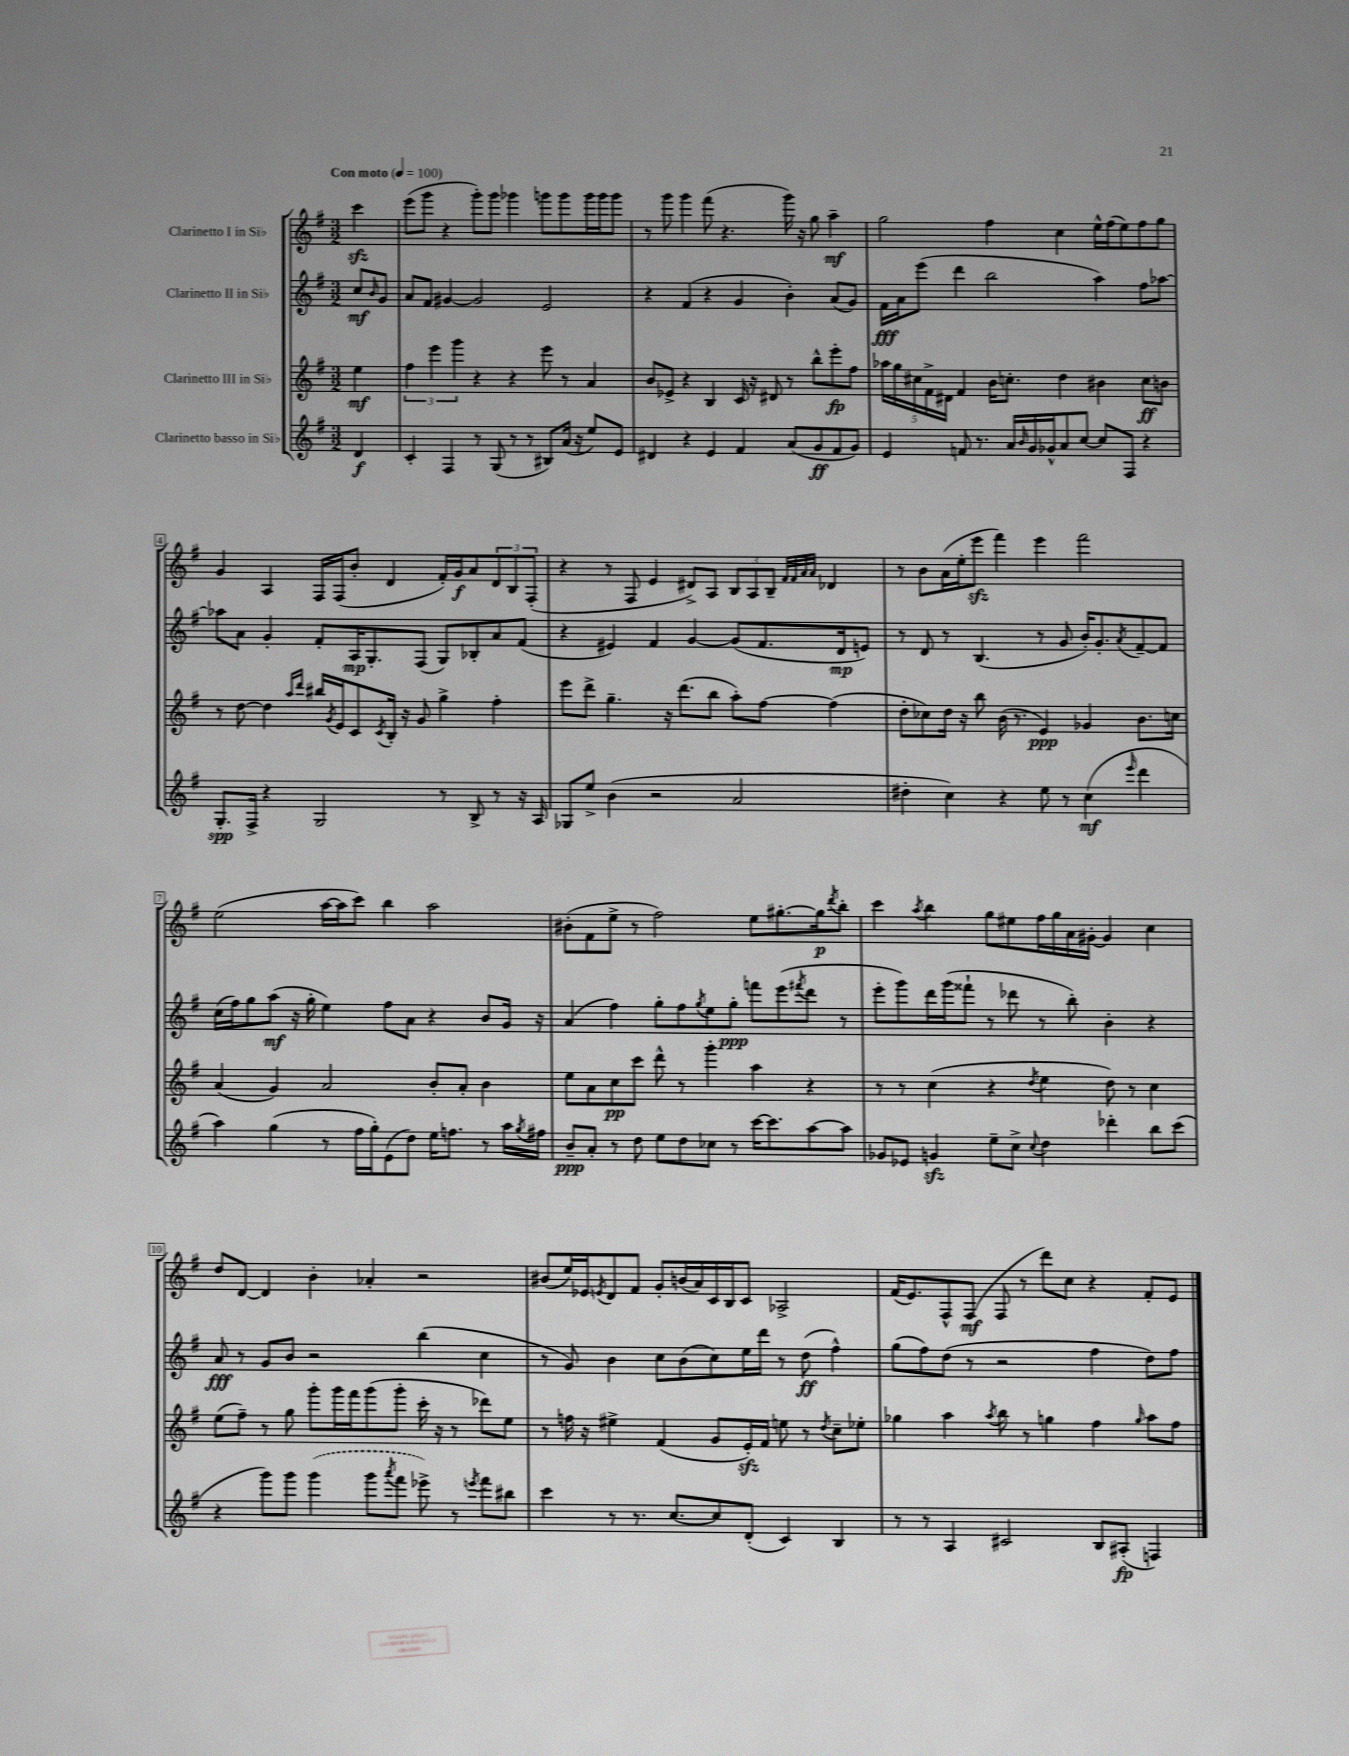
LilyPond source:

<<
\new StaffGroup <<
\new Staff = "s0" \with { instrumentName = "Clarinetto I in Sib" } {
    \clef treble \key g \major \numericTimeSignature \time 3/2 \partial 4 \tempo "Con moto" 4 = 100
    c'''4\sfz |
    e'''8( g'''8 r4 g'''8-.) g'''8 ges'''4 g'''8 g'''8 g'''16 g'''16 g'''8 |
    r8 g'''8 g'''4 fis'''8( r4. g'''16) r16 g''8 a''4--\mf |
    g''2 fis''4 c''4 e''16-^ fis''16( e''8) fis''8 g''8 |
    g'4 a4 fis16 fis16( b'8-. d'4 fis'16-.) g'16\f a'8 \tuplet 3/2 { d'8 b8 fis8-.( } |
    r4 r8 fis8 e'4 dis'8->) a8 \tuplet 3/2 { b8 a8 b8-- } \grace { fis'32 fis'32 a'32 a'32 } des'4 |
    r8 b'8 a'16( e''16-. e'''8\sfz fis'''4) e'''4 fis'''2 |
    e''2( a''16~ a''16 c'''8) b''4 a''2 |
    bis'8-.( fis'8 e''8-> r8 fis''2) e''8 gis''8.~-. gis''16\p \acciaccatura { d'''8 } b''8-. |
    c'''4 \acciaccatura { a''8 } b''4 g''8 eis''8 fis''16 g''16 a'16 gis'16~-. gis'4 c''4 |
    d''8 d'8~ d'4 b'4-. aes'4-. r2 |
    bis'8( e''16) ees'16 \acciaccatura { e'8 } d'8 fis'8 g'8-. b'16( a'16) c'16 b16 c'8 aes2-> |
    fis'16( e'8.) fis8-^ fis8\mf( fis8 r8 d'''8) c''8 r4 fis'8-. e'8 \bar "|." |
}
\new Staff = "s1" \with { instrumentName = "Clarinetto II in Sib" } {
    \clef treble \key g \major \numericTimeSignature \time 3/2 \partial 4
    c''8\mf \grace { b'16 } g'8 |
    a'8 fis'8 gis'4~ gis'2 e'2 |
    r4 fis'4( r4 g'4 b'4-.) a'8( g'8) |
    fis'16\fff a'16 e'''8( d'''4 b''2 a''4) fis''8 aes''8~ |
    aes''8 a'8 g'4-. fis'8-. a16\mp g8.-. fis8( g8) bes8-. a'8 fis'8( |
    r4 eis'4) fis'4 g'4~ g'8( fis'8. d'16\mp e'8) |
    r8 d'8 r8 b4.( r8 g'8 b'16-.) g'8.-. \acciaccatura { a'8 } fis'8~-- fis'8 |
    c''16( fis''16) g''8 a''8\mf( r16 g''16-. e''4) fis''8 a'8 r4 b'8 g'16 r16 |
    a'4( fis''4) g''8-. fis''8 \acciaccatura { g''8 } e''8 g''8-.\ppp f'''8 e'''8( \acciaccatura { fis'''8 } d'''8 r8 |
    e'''8-. g'''8) d'''16 g'''16( fisis'''8-! r8 des'''8 r8 b''8-.) b'4-. r4 |
    a'8\fff r8 g'8 b'8 r2 b''4( c''4 |
    r8 g'8) b'4 c''8 b'8( c''8) e''16 d'''16 r8 d''8\ff( fis''4-^) |
    g''8( fis''8) d''8( r8 r2 fis''4 d''8) fis''8 \bar "|." |
}
\new Staff = "s2" \with { instrumentName = "Clarinetto III in Sib" } {
    \clef treble \key g \major \numericTimeSignature \time 3/2 \partial 4
    e''4\mf |
    \tuplet 3/2 { fis''4 e'''4 g'''4 } r4 r4 e'''8 r8 a'4 |
    b'8 ees'8-> r4 b4 c'16 r16 dis'8 r8 b''8-^ e'''8-.\fp fis''8 |
    \tuplet 5/4 { aes''16 g''16 cis''16 fis'16-> dis'16 } fis'4 b'16 c''8.-. d''4 bis'4 c''8\ff b'8 |
    r8 d''8~ d''4 \grace { a''16 d'''16 } bis''16 \acciaccatura { g'8 } e'16 c'8 \acciaccatura { c'8 } b16-. r16 g'8 g''4-> fis''4-. |
    e'''8 d'''8-> g''4.-- r16 d'''8.( b''8 a''8-.) fis''8~ fis''4( |
    d''8-. ces''8) d''16 r16 b''8 b'16( r8. e'4\ppp) ges'4 b'8. c''16 |
    a'4( g'4) a'2 b'8-. a'8-. b'4 |
    e''8 a'8 c''8\pp c'''8 d'''8-^ r8 g'''4-. a''4 r4 |
    r8 r8 c''4( r4 \acciaccatura { d''8 } e''4 d''8) r8 c''4 |
    e''8( fis''8--) r8 g''8 g'''8-. g'''16 fis'''16 g'''8( g'''8-. c'''16-. r16 r8 des'''8) e''8 |
    r8 f''16 r16 eis''4-> fis'4( g'8 e'16-.\sfz) fis'16 e''8 r8 \acciaccatura { d''8 } c''8-- ees''8-. |
    ges''4 a''4 \acciaccatura { a''8 } b''8 r8 g''4 fis''4 \grace { g''16 } a''8 fis''8 \bar "|." |
}
\new Staff = "s3" \with { instrumentName = "Clarinetto basso in Sib" } {
    \clef treble \key g \major \numericTimeSignature \time 3/2 \partial 4
    d'4\f |
    c'4-. fis4 r8 g8( r8 r8 bis8) a'16( r16 e''8) e'8 |
    dis'4 r4 e'4 fis'4 a'8( g'8\ff fis'8 g'8) |
    e'4 f'8 r8. a'16 \grace { b'16 } g'16 ges'16-^ a'8 c''8~ c''8 fis8 r4 |
    g8.-.\spp fis16-> r4 g2 r8 b8-> r8 r16 a16 |
    ges8 e''8-> b'4( r2 a'2 |
    dis''4-. c''4) r4 e''8 r8 c''4\mf( \grace { e'''16 } d'''4 |
    a''4) g''4( r8 fis''16 g''16-.) e'8( d''8) e''16 f''8. r8 a''16 \acciaccatura { g''8 } fis''16 |
    b'8--\ppp a'8-. r8 d''8 e''8 d''8 ces''8 r8 c'''16~ c'''8. a''8~ a''8 |
    ges'8 ees'8 g'4\sfz e''8-- c''8-> \appoggiatura { c''8 } d''4 des'''4-. b''8 c'''8( |
    r4 g'''8) g'''8 \once \slurDashed g'''4( g'''8 \acciaccatura { a'''8 } fis'''8 ees'''8->) r8 \acciaccatura { e'''8 } fis'''8 bis''8 |
    c'''4 r8 r8. c''8.~ c''8 d'8-.( c'4) b4 |
    r8 r8 a4 cis'2 b8 ais8-.\fp( f4) \bar "|." |
}
>>
>>
\layout { \context { \Score \override BarNumber.stencil = #(make-stencil-boxer 0.1 0.3 ly:text-interface::print) } }
